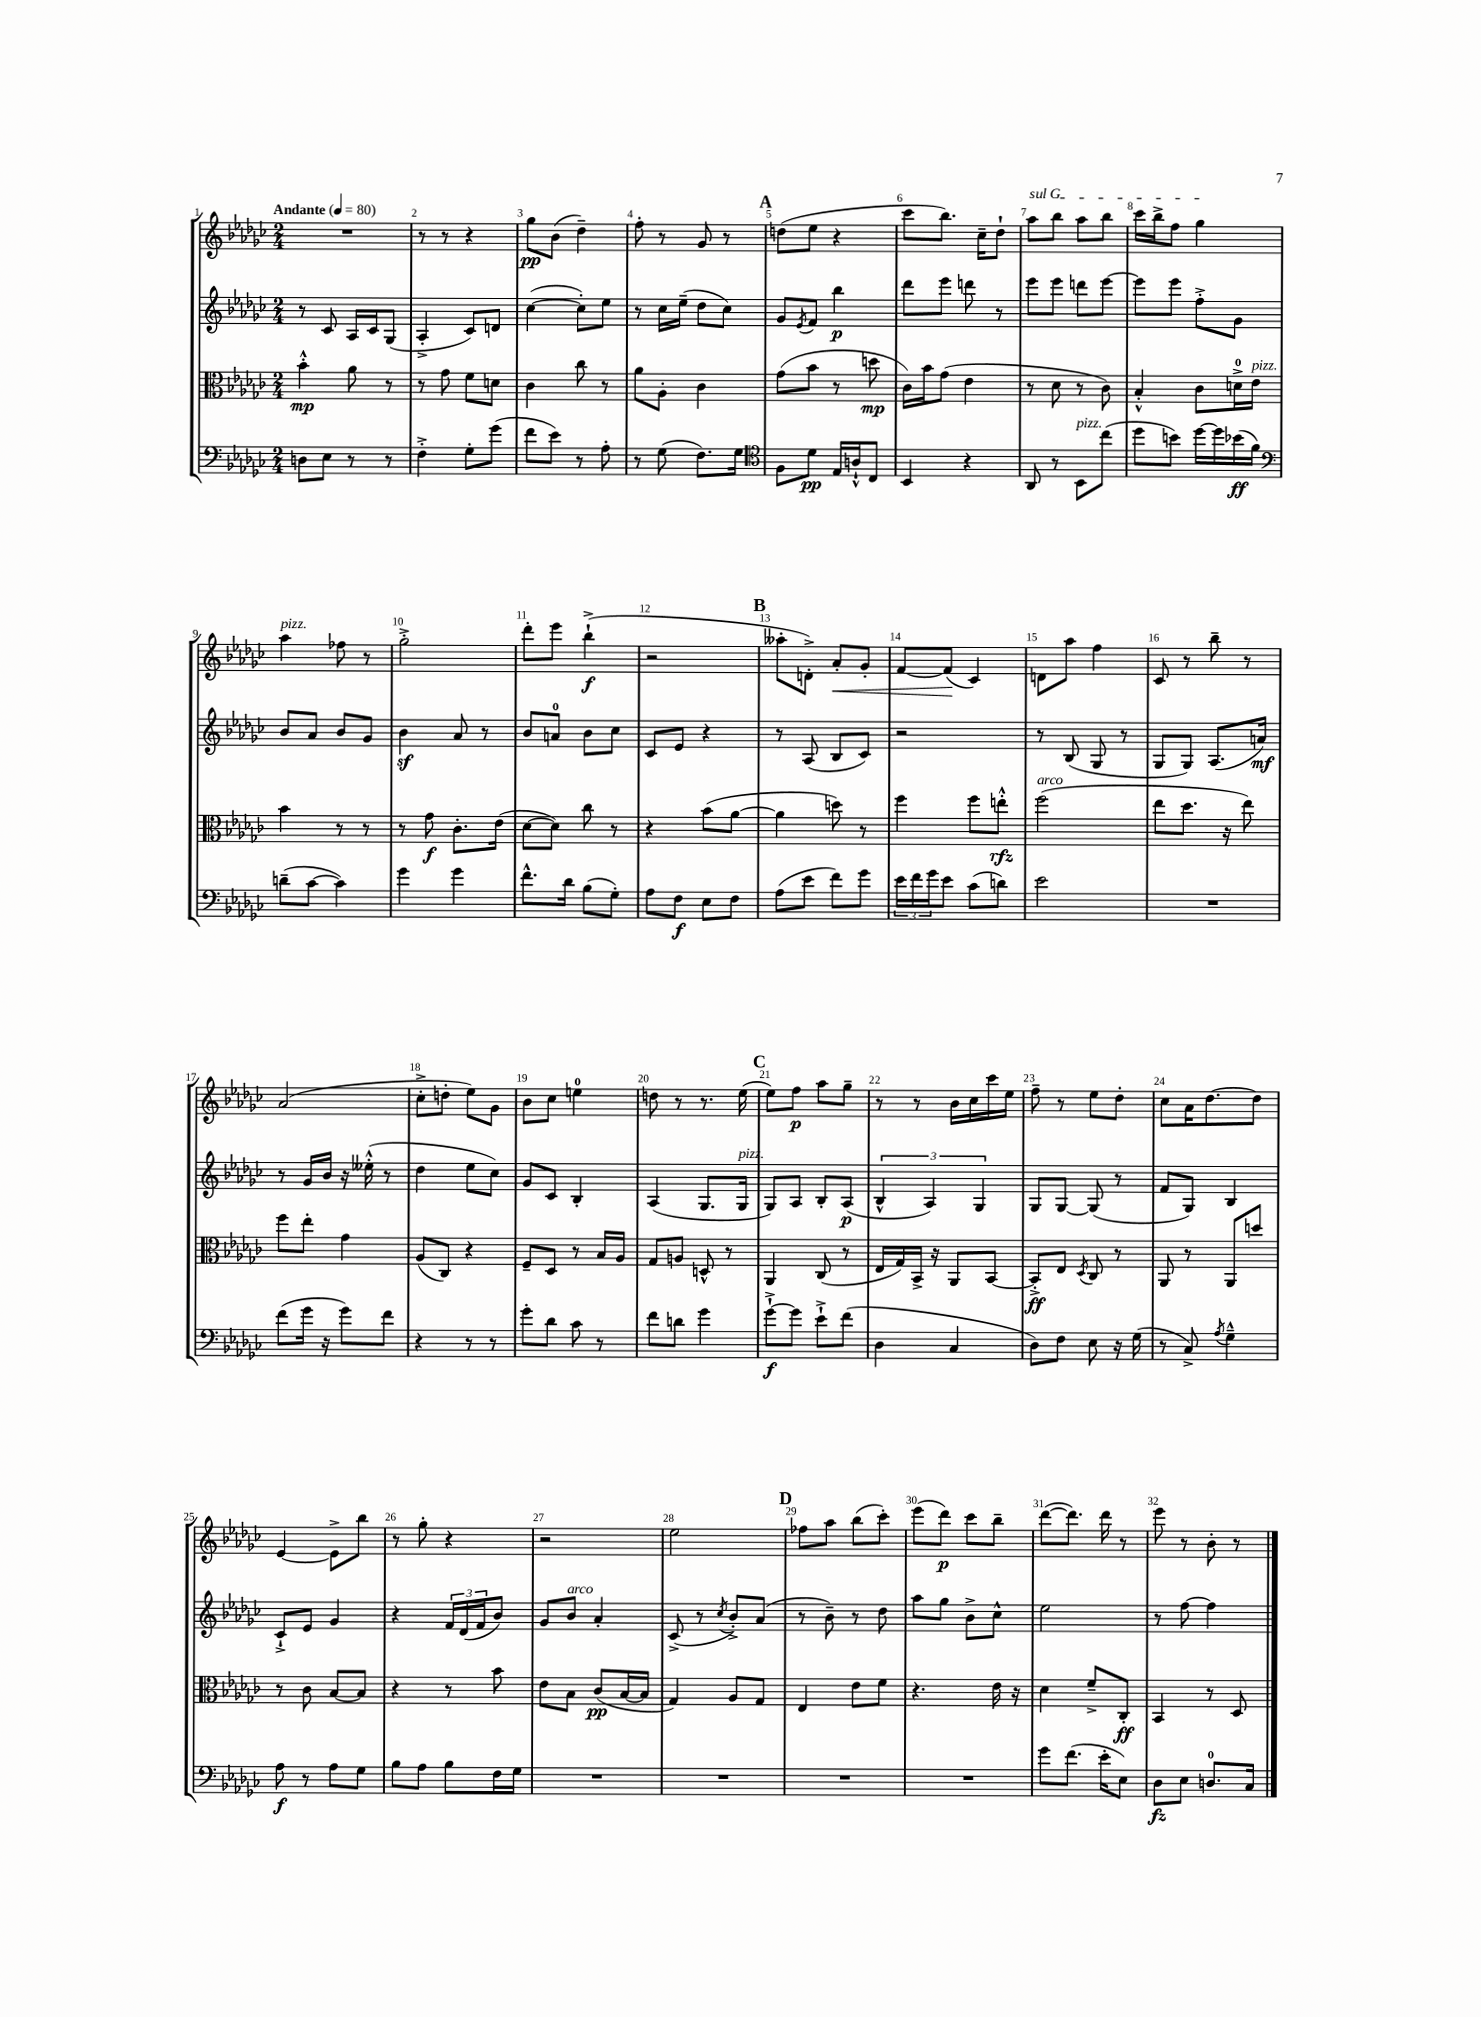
<<
\new StaffGroup <<
\new Staff = "s0" {
    \clef treble \key ges \major \numericTimeSignature \time 2/4 \tempo "Andante" 4 = 80
    R2 |
    r8 r8 r4 |
    ges''8\pp bes'8( des''4--) |
    f''8-. r8 ges'8 r8 |
    \mark \markup { \bold "A" } d''8( ees''8 r4 |
    ces'''8 bes''8.) ces''16-- des''8-! |
    \once \override TextSpanner.bound-details.left.text = \markup { \italic "sul G" } aes''8\startTextSpan bes''8 aes''8 bes''8 |
    ces'''16 bes''16-> f''8 ges''4\stopTextSpan |
    aes''4^\markup { \italic "pizz." } fes''8 r8 |
    ges''2-.-> |
    des'''8-. ees'''8 bes''4-!->\f( |
    r2 |
    \mark \markup { \bold "B" } aeses''8-. d'8-.->) aes'8-.\< ges'8-. |
    f'8~ f'8\!( ces'4) |
    d'8 aes''8 f''4 |
    ces'8 r8 bes''8-- r8 |
    aes'2( |
    ces''8-.-> d''8-. ees''8) ges'8 |
    bes'8 ces''8 e''4-0 |
    d''8 r8 r8. ees''16( |
    \mark \markup { \bold "C" } ees''8) f''8\p aes''8 ges''8-- |
    r8 r8 bes'16 ces''16 ces'''16 ees''16 |
    f''8-- r8 ees''8 des''8-. |
    ces''8 aes'16 des''8.~ des''8 |
    ees'4~ ees'8-> bes''8 |
    r8 ges''8-. r4 |
    r2 |
    ees''2 |
    \mark \markup { \bold "D" } fes''8 aes''8 bes''8( ces'''8-.) |
    ees'''8( des'''8\p) ces'''8 bes''8-- |
    des'''8~( des'''8.) des'''16 r8 |
    ees'''8 r8 bes'8-. r8 \bar "|." |
}
\new Staff = "s1" {
    \clef treble \key ges \major \numericTimeSignature \time 2/4
    r8 ces'8 aes16 ces'16 ges8( |
    aes4-.-> ces'8) d'8 |
    ces''4~( ces''8-.) ees''8 |
    r8 ces''16 ees''16--( des''8 ces''8) |
    \mark \markup { \bold "A" } ges'8 \acciaccatura { ees'8 } f'8 bes''4\p |
    des'''8 ees'''8 d'''8 r8 |
    ees'''8 ees'''8 d'''8 ees'''8~ |
    ees'''8 ees'''8 f''8-.-> ges'8 |
    bes'8 aes'8 bes'8 ges'8 |
    bes'4\sf aes'8 r8 |
    bes'8 a'8-0 bes'8 ces''8 |
    ces'8 ees'8 r4 |
    \mark \markup { \bold "B" } r8 aes8( bes8 ces'8) |
    r2 |
    r8 bes8( ges8 r8 |
    ges8 ges8) aes8.( a'16\mf) |
    r8 ges'16 bes'16 r16 eeses''16-.-^( r8 |
    des''4 ees''8 ces''8) |
    ges'8 ces'8 bes4-. |
    aes4( ges8. ges16^\markup { \italic "pizz." } |
    \mark \markup { \bold "C" } ges8) aes8 bes8-. aes8\p( |
    \tuplet 3/2 { bes4-^ aes4) ges4 } |
    ges8 ges8~ ges8( r8 |
    f'8 ges8) bes4 |
    ces'8-!-> ees'8 ges'4 |
    r4 \tuplet 3/2 { f'16 des'16( f'16 } bes'8) |
    ges'8 bes'8^\markup { \italic "arco" } aes'4-. |
    ces'8->( r8 \acciaccatura { ces''8 } bes'8-.->) aes'8( |
    \mark \markup { \bold "D" } r8 bes'8--) r8 des''8 |
    aes''8 ges''8 bes'8-> ces''8-^ |
    ees''2 |
    r8 f''8~ f''4 \bar "|." |
}
\new Staff = "s2" {
    \clef alto \key ges \major \numericTimeSignature \time 2/4
    bes'4-.-^\mp aes'8 r8 |
    r8 ges'8 f'8 d'8 |
    ces'4 ces''8 r8 |
    aes'8 aes8-. ces'4 |
    \mark \markup { \bold "A" } ges'8( bes'8 r8 d''8\mp |
    ces'16) bes'16 ges'8( ees'4 |
    r8 des'8 r8 ces'8) |
    bes4-.-^ ces'8 d'16-0-> ees'16^\markup { \italic "pizz." } |
    bes'4 r8 r8 |
    r8 ges'8\f ces'8.-. ees'16( |
    des'8~ des'8) ces''8 r8 |
    r4 bes'8( aes'8~ |
    \mark \markup { \bold "B" } aes'4 d''8) r8 |
    f''4 f''8 e''8-.-^\rfz |
    f''2^\markup { \italic "arco" }( |
    ees''8 des''8. r16 ees''8) |
    f''8 ees''8-. ges'4 |
    aes8( ces8) r4 |
    f8-- des8 r8 bes16 aes16 |
    ges8 a8 d8-^ r8 |
    \mark \markup { \bold "C" } aes,4 ces8( r8 |
    ees16 ges16) bes,16-> r16 aes,8 bes,8~ |
    bes,8-.->\ff ees8 \acciaccatura { des8 } ces8 r8 |
    aes,8 r8 aes,8 d''8 |
    r8 ces'8 bes8~ bes8 |
    r4 r8 bes'8 |
    ees'8 bes8 ces'8\pp( bes16~ bes16 |
    ges4) aes8 ges8 |
    \mark \markup { \bold "D" } ees4 ees'8 f'8 |
    r4. ees'16 r16 |
    des'4 f'8---> ces8-.\ff |
    bes,4 r8 des8 \bar "|." |
}
\new Staff = "s3" {
    \clef bass \key ges \major \numericTimeSignature \time 2/4
    d8 ees8 r8 r8 |
    f4-.-> ges8-. ges'8( |
    f'8 ees'8) r8 aes8-. |
    r8 ges8( f8.) ges16 |
    \mark \markup { \bold "A" } \clef tenor f8 des'8\pp ees16 a16-!-^ ces8 |
    bes,4 r4 |
    aes,8 r8 bes,8^\markup { \italic "pizz." } ces''8( |
    des''8 b'8) des''16~ des''16 bes'16\ff( f'16) |
    \clef bass d'8--( ces'8~ ces'4) |
    ges'4 ges'4 |
    f'8.-^ des'16 bes8( ges8-.) |
    aes8 f8\f ees8 f8 |
    \mark \markup { \bold "B" } aes8( ees'8 f'8) ges'8 |
    \tuplet 3/2 { ees'16 f'16 ges'16 } ees'8 ces'8( d'8) |
    ees'2 |
    R2 |
    f'8( ges'16 r16 ges'8) f'8 |
    r4 r8 r8 |
    ges'8-. des'8 ces'8 r8 |
    f'8 d'8 ges'4 |
    \mark \markup { \bold "C" } ges'8~-!->\f ges'8 ees'8-!-> f'8( |
    des4 ces4 |
    des8) f8 ees8 r16 ges16( |
    r8 ces8->) \acciaccatura { aes8 } ges4---^ |
    aes8\f r8 aes8 ges8 |
    bes8 aes8 bes8 f16 ges16 |
    R2 |
    R2 |
    \mark \markup { \bold "D" } R2 |
    R2 |
    ges'8 f'8.( ees'16-. ees8) |
    des8\fz ees8 d8.-0 ces16 \bar "|." |
}
>>
>>
\layout { \context { \Score \override BarNumber.break-visibility = ##(#f #t #t) barNumberVisibility = #all-bar-numbers-visible } }
